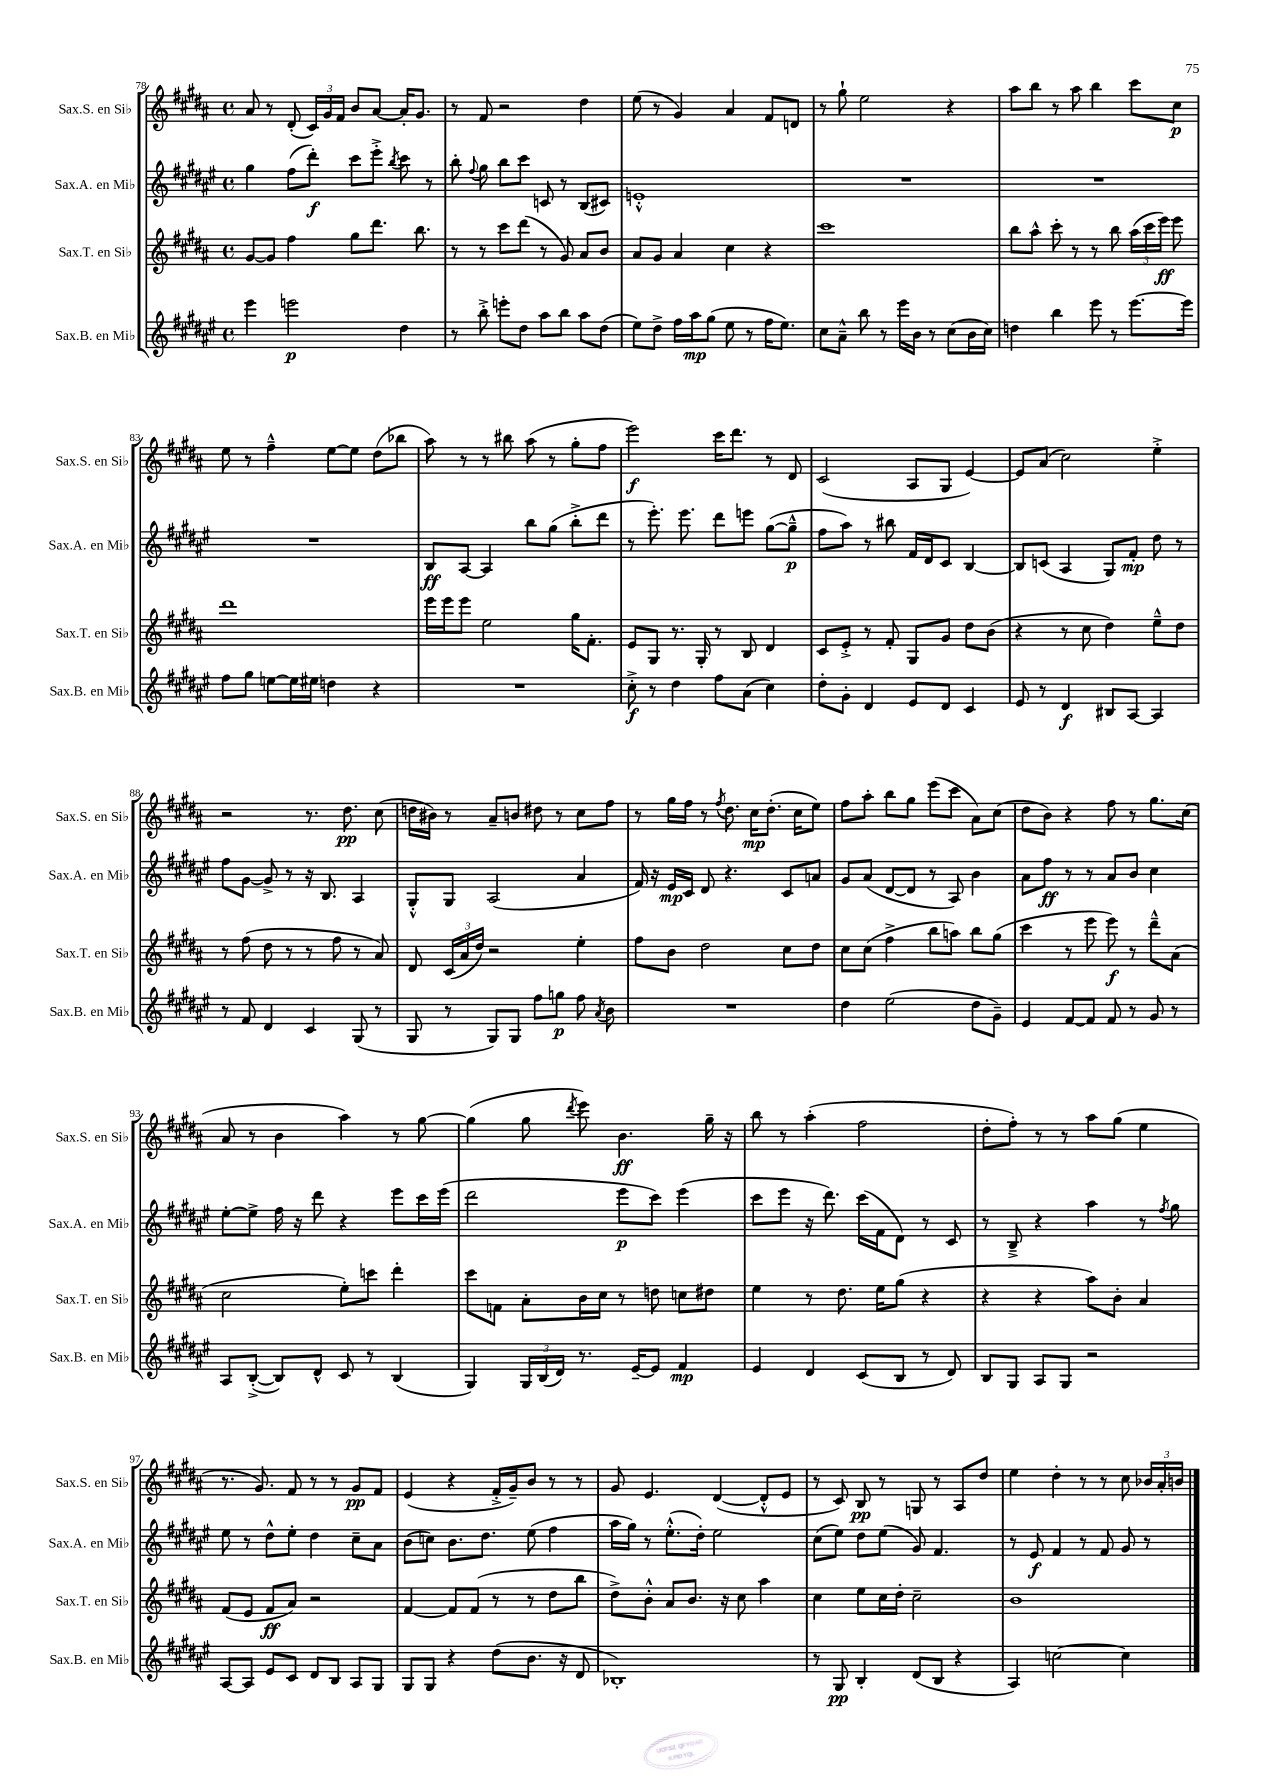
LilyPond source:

<<
\new StaffGroup <<
\new Staff = "s0" \with { instrumentName = "Sax.S. en Sib" shortInstrumentName = "Sax.S. en Sib" } {
    \clef treble \key b \major \defaultTimeSignature \time 4/4
    \autoBeamOff ais'8 r8 dis'8-.( \tuplet 3/2 { cis'16[) gis'16 fis'16] } b'8[ ais'8]~ ais'16[-. gis'8.] |
    r8 fis'8 r2 dis''4 |
    e''8( r8 gis'4) ais'4 fis'8[ d'8] |
    r8 gis''8-! e''2 r4 |
    ais''8[ b''8] r8 ais''8 b''4 cis'''8[ cis''8]\p |
    e''8 r8 fis''4---^ e''8[~ e''8] dis''8[( bes''8] |
    ais''8) r8 r8 bis''8 ais''8( r8 gis''8[-. fis''8] |
    e'''2\f) cis'''16[ dis'''8.] r8 dis'8 |
    cis'2( ais8[ gis8] e'4~) |
    e'8[ ais'8]( cis''2) e''4-.-> |
    r2 r8. dis''8.\pp cis''8( |
    d''16[ bis'16]) r8 ais'8[-- b'8] dis''8 r8 cis''8[ fis''8] |
    r8 gis''16[ fis''16] r8 \acciaccatura { fis''8 } dis''8. cis''16[\mp dis''8.]-.( cis''16[ e''8]) |
    fis''8[ ais''8]-. b''8[ gis''8] e'''8[( cis'''8] ais'8[) cis''8]( |
    dis''8[ b'8]) r4 fis''8 r8 gis''8.[ cis''16]( |
    ais'8 r8 b'4 ais''4) r8 gis''8~ |
    gis''4( gis''8 \acciaccatura { dis'''8 } e'''8) b'4.\ff gis''16-- r16 |
    b''8 r8 ais''4-.( fis''2 |
    dis''8[-. fis''8]-.) r8 r8 ais''8[ gis''8]( e''4 |
    r8. gis'8.) fis'8 r8 r8 gis'8[\pp fis'8] |
    e'4( r4 fis'16[-.-> gis'16--) b'8] r8 r8 |
    gis'8 e'4. dis'4~( dis'8[-.-^ e'8] |
    r8 cis'8) b8\pp r8 g8 r8 ais8[ dis''8] |
    e''4 dis''4-. r8 r8 cis''8 \tuplet 3/2 { bes'16[ ais'16-. b'16] } \bar "|." |
}
\new Staff = "s1" \with { instrumentName = "Sax.A. en Mib" shortInstrumentName = "Sax.A. en Mib" } {
    \clef treble \key fis \major \defaultTimeSignature \time 4/4
    \autoBeamOff gis''4 fis''8[( dis'''8]-.\f) cis'''8[ eis'''8]-.-> \acciaccatura { b''8 } cis'''8 r8 |
    b''8-. \appoggiatura { fis''8 } gis''8 b''8[ cis'''8] c'8 r8 b8[( cis'8]) |
    e'1-.-^ |
    R1 |
    R1 |
    R1 |
    b8[\ff ais8]~ ais4 b''8[ gis''8]( b''8[-.-> dis'''8] |
    r8 eis'''8.-.) eis'''8. dis'''8[ e'''8] gis''8[~( gis''8]---^\p |
    fis''8[ ais''8]) r8 bis''8 fis'16[ dis'16 cis'8] b4~ |
    b8[ c'8]( ais4 gis8[) fis'8]-.\mp dis''8 r8 |
    fis''8[ gis'8]~ gis'8-> r8 r16 b8. ais4 |
    gis8[-.-^ gis8] ais2( ais'4 |
    fis'16) r16 eis'16[\mp cis'16] dis'8 r4. cis'8[ a'8] |
    gis'8[ ais'8]( dis'8[~ dis'8] r8 ais8) b'4 |
    ais'8[ fis''8]\ff r8 r8 ais'8[ b'8] cis''4 |
    eis''8[~-. eis''8]-> fis''16 r16 dis'''8 r4 eis'''8[ cis'''16 eis'''16]( |
    dis'''2 eis'''8[\p cis'''8]) eis'''4( |
    cis'''8[ eis'''8] r16 dis'''8.) cis'''16[( fis'16 dis'8]) r8 cis'8 |
    r8 b8---> r4 ais''4 r8 \acciaccatura { fis''8 } gis''8 |
    eis''8 r8 dis''8[-^ eis''8]-. dis''4 cis''8[-- ais'8] |
    b'8[( c''8]) b'8.[ dis''8.] eis''8( fis''4 |
    ais''16[ gis''16]) r8 eis''8.[-.-^( dis''16]-.) eis''2 |
    cis''8[( eis''8]) dis''8[ eis''8]( gis'8) fis'4. |
    r8 eis'8\f fis'4 r8 fis'8 gis'8 r8 \bar "|." |
}
\new Staff = "s2" \with { instrumentName = "Sax.T. en Sib" shortInstrumentName = "Sax.T. en Sib" } {
    \clef treble \key b \major \defaultTimeSignature \time 4/4
    \autoBeamOff gis'8[~ gis'8] fis''4 gis''8[ dis'''8.] b''8. |
    r8 r8 cis'''8[ dis'''8]( r8 gis'8) ais'8[ b'8] |
    ais'8[ gis'8] ais'4 cis''4 r4 |
    cis'''1 |
    b''8[ ais''8]-^ cis'''8-. r8 r8 b''8 \tuplet 3/2 { ais''16[( cis'''16 e'''16]\ff) } e'''8 |
    dis'''1 |
    e'''16[ e'''16 e'''8] e''2 gis''16[ fis'8.]-. |
    e'8[ gis8] r8. gis16-. r8 b8 dis'4 |
    cis'8[ e'8]-.-> r8 fis'8-. gis8[ gis'8] dis''8[ b'8]( |
    r4 r8 cis''8 dis''4) e''8[---^ dis''8] |
    r8 fis''8( dis''8 r8 r8 fis''8 r8 ais'8) |
    dis'8 \tuplet 3/2 { cis'16[( ais'16 dis''16]) } r2 e''4-. |
    fis''8[ b'8] dis''2 cis''8[ dis''8] |
    cis''8[ cis''8]( fis''4-> b''8[ a''8]) b''8[ gis''8]( |
    cis'''4 r8 e'''8 e'''8\f) r8 dis'''8[---^ ais'8]( |
    cis''2 e''8[-.) c'''8] dis'''4-. |
    cis'''8[ f'8] ais'8[-. b'16 cis''16] r8 d''8 c''8[ dis''8] |
    e''4 r8 dis''8. e''16[ gis''8]( r4 |
    r4 r4 ais''8[) b'8]-. ais'4 |
    fis'8[( e'8] fis'8[\ff ais'8]) r2 |
    fis'4~ fis'8[ fis'8]( r8 r8 dis''8[ b''8] |
    dis''8[->) b'8]-.-^ ais'8[ b'8.] r16 cis''8 ais''4 |
    cis''4 e''8[ cis''16 dis''16]-. cis''2-- |
    b'1 \bar "|." |
}
\new Staff = "s3" \with { instrumentName = "Sax.B. en Mib" shortInstrumentName = "Sax.B. en Mib" } {
    \clef treble \key fis \major \defaultTimeSignature \time 4/4
    \autoBeamOff eis'''4 e'''2\p dis''4 |
    r8 b''8-.-> e'''8[-. dis''8] ais''8[ b''8] ais''8[ dis''8]( |
    eis''8[) dis''8]-> fis''16[ ais''16\mp gis''8]( eis''8 r8 fis''16[ eis''8.]) |
    cis''8[ ais'8]---^ b''8 r8 eis'''16[ b'16] r8 cis''8[( b'16 cis''16]) |
    d''4 b''4 eis'''8 r8 eis'''8.[~ eis'''16] |
    fis''8[ gis''8] e''8[~ e''16 eis''16] d''4 r4 |
    R1 |
    cis''8-.->\f r8 dis''4 fis''8[ ais'8]( cis''4) |
    dis''8[-. gis'8]-. dis'4 eis'8[ dis'8] cis'4 |
    eis'8 r8 dis'4\f bis8[ ais8]~ ais4 |
    r8 fis'8 dis'4 cis'4 gis8( r8 |
    gis8 r8 gis8[) gis8] fis''8[ g''8]\p fis''8 \acciaccatura { ais'8 } b'8 |
    R1 |
    dis''4 eis''2( dis''8[ gis'8]--) |
    eis'4 fis'8[~ fis'8] fis'8 r8 gis'8 r8 |
    ais8[ b8]~-.->( b8[) dis'8]-^ cis'8 r8 b4( |
    gis4) \tuplet 3/2 { gis16[ b16( dis'16]) } r8. eis'16[~-- eis'8] fis'4\mp |
    eis'4 dis'4 cis'8[( b8] r8 dis'8) |
    b8[ gis8] ais8[ gis8] r2 |
    ais8[~ ais8] eis'8[ cis'8] dis'8[ b8] ais8[ gis8] |
    gis8[ gis8] r4 dis''8[( b'8.] r16 dis'8 |
    bes1-.) |
    r8 gis8\pp b4-. dis'8[( b8] r4 |
    ais4) c''2~ c''4 \bar "|." |
}
>>
>>
\layout { \context { \Score currentBarNumber = #78 } }
